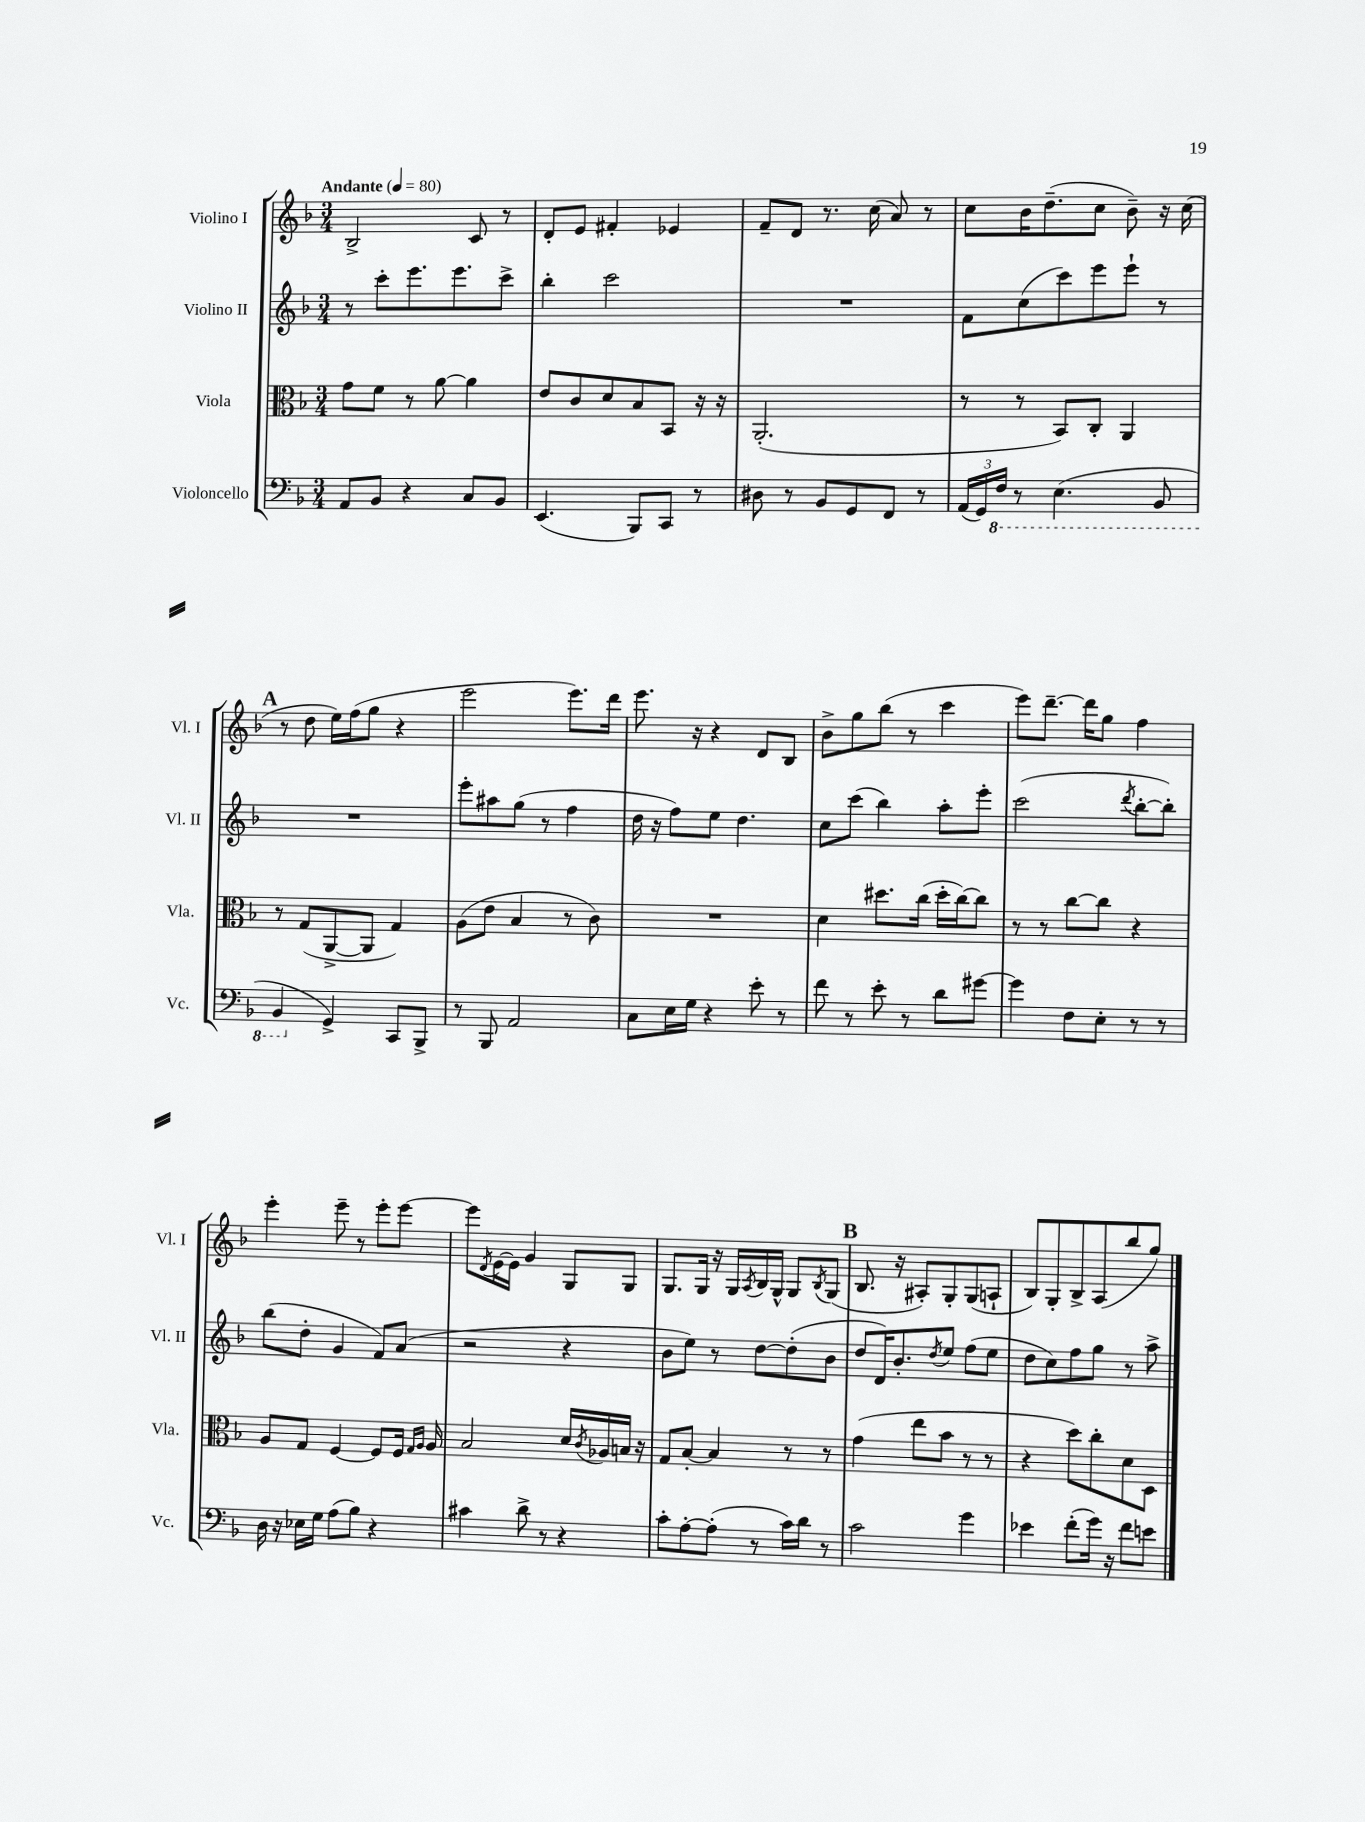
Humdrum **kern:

**kern	**kern	**kern	**kern
*part4	*part3	*part2	*part1
*staff4	*staff3	*staff2	*staff1
*I"Violoncello	*I"Viola	*I"Violino II	*I"Violino I
*I'Vc.	*I'Vla.	*I'Vl. II	*I'Vl. I
*clefF4	*clefC3	*clefG2	*clefG2
*k[b-]	*k[b-]	*k[b-]	*k[b-]
*M3/4	*M3/4	*M3/4	*M3/4
*MM80	*MM80	*MM80	*MM80
=1	=1	=1	=1
!	!	!	!LO:TX:a:B:t=Andante
8AA/L	8g\L	8r	2B-^/
8BB-/J	8f\J	8ccc'\L	.
4r	8r	8.eee\	.
.	[8a\	.	.
.	.	8.eee\	.
8C/L	4a\]	.	8c/
8BB-/J	.	8ccc^\J	8r
=2	=2	=2	=2
(4.EE/	8e/L	4bb-'\	8d'/L
.	8c/	.	8e/J
.	8d/	2ccc\	4f#X'/
8BBB-/L)	8B-/	.	.
8CC/J	8BB-/J	.	4e-X/
8r	16r	.	.
.	16r	.	.
=3	=3	=3	=3
8D#X\	(2.AA'/	2.r	8f~/L
8r	.	.	8d/J
8BB-/L	.	.	8.r
8GG/	.	.	.
.	.	.	(16cc\
8FF/J	.	.	8a/)
8r	.	.	8r
=4	=4	=4	=4
(24AA/LL	8r	8f\L	8cc\L
24GG/)	.	.	.
*8ba	*	*	*
24FF/JJ	.	.	.
8r	8r	(8cc\	16b-\K
.	.	.	(8.dd~\
(4.EE\	8BB-/L)	8ccc\)	.
.	8C'/J	8eee\	8cc\J
.	4AA/	8eee`\J	8b-~\)
8BBB-/	.	8r	16r
.	.	.	(16cc\
!!LO:LB:g=z
!!LO:REH:place=s1:t=A
=5	=5	=5	=5
4BBB-/	8r	2.r	8r
.	(8G/L	.	8dd\
*X8ba	*	*	*
4GG^/)	[8AA^/	.	16ee\LL)
.	.	.	(16ff\J
.	8AA/J]	.	8gg\J
8CC/L	4G/)	.	4r
8BBB-^/J	.	.	.
=6	=6	=6	=6
8r	(8A\L	8eee'\L	2eee\
8BBB-/	8e\J	8aa#X\	.
2AA/	4B-/	(8gg\J	.
.	.	8r	.
.	8r	4ff\	8.eee\L)
.	8c\)	.	.
.	.	.	16ddd\Jk
=7	=7	=7	=7
8C\L	2.r	16dd\	8.eee\
.	.	16r	.
16E\L	.	8ff\L)	.
16G\JJ	.	.	16r
4r	.	8ee\J	4r
.	.	4.dd\	.
8e'\	.	.	8d/L
8r	.	.	8B-/J
=8	=8	=8	=8
8f\	4d\	8cc\L	8b-^\L
8r	.	(8ccc\J	8gg\
8e'\	8.dd#X\L	4bb-\)	(8bb-\J
8r	.	.	8r
.	(16cc\Jk	.	.
8d\L	16dd#'\LL	8aa'\L	4ccc\
.	[16cc\J)	.	.
[8g#X\J	8cc\J]	8eee'\J	.
=9	=9	=9	=9
4g#\]	8r	(2ccc\	8eee\L)
.	8r	.	[8.ddd~\J
8F\L	[8cc\L	.	.
.	.	.	16ddd\KL]
8E'\J	8cc\J]	.	8gg\J
.	.	8qddd/	.
8r	4r	[8bb-'\L	4ff\
8r	.	8bb-'\J])	.
!!LO:LB:g=z
=10	=10	=10	=10
16D\	8A/L	(8bb-\L	4eee'\
16r	.	.	.
16E-X\LL	8G/J	8dd'\J	.
16G\JJ	.	.	.
(8A\L	[4F/	4g/	8eee~\
8B-\J)	.	.	8r
4r	8F/L]	8f/L)	8eee'\L
.	16F/Jk	(8a/J	[8eee\J
.	16qqG/LL	.	.
.	16qqA/JJ	.	.
.	16A/	.	.
=11	=11	=11	=11
4c#X\	2B-/	2r	8eee\L]
.	.	.	8qd/
.	.	.	[16e\L
.	.	.	16e\JJ]
8d^\	.	.	4g/
8r	.	.	.
4r	16d/LL	4r	8G/L
.	8qc/	.	.
.	16A-X/	.	.
.	16Bn/JJ	.	8G/J
.	16r	.	.
=12	=12	=12	=12
8c'\L	8G/L	8b-\L	8.G/L
[8A'\	[8B-'/J	8ee\J)	.
.	.	.	16G/Jk
(8A'\J]	4B-/]	8r	16r
.	.	.	16G/LL
.	.	.	8qA/
8r	.	[8dd\L	16B-/
.	.	.	16G^^/JJ
16c\LL)	8r	(8dd'\]	8G/L
16d\JJ	.	.	.
.	.	.	8qB-/
8r	8r	8b-\J	(8G/J
!!LO:REH:place=s1:t=B
=13	=13	=13	=13
2c\	(4g\	8dd/L	8.B-/
.	.	16d/K)	.
.	.	8.b-'/	16r
.	8ee\L	.	8A#X'/L)
.	.	8qdd/	.
.	8b-\J	8ee/J	8G'/
4g\	8r	(8ff\L	(8G/
.	8r	8ee\J	8An`/J
=14	=14	=14	=14
4e-X\	4r	8dd\L	8B-/L)
.	.	8cc\)	8G'/
(8f'\L	8dd\L)	8ff\	8B-^/
16g\Jk)	8cc'\	8gg\J	(8A/
16r	.	.	.
8f\L	8d\	8r	8bb-/
8en\J	8D\J	8aa^\	8gg/J)
==	==	==	==
*-	*-	*-	*-
